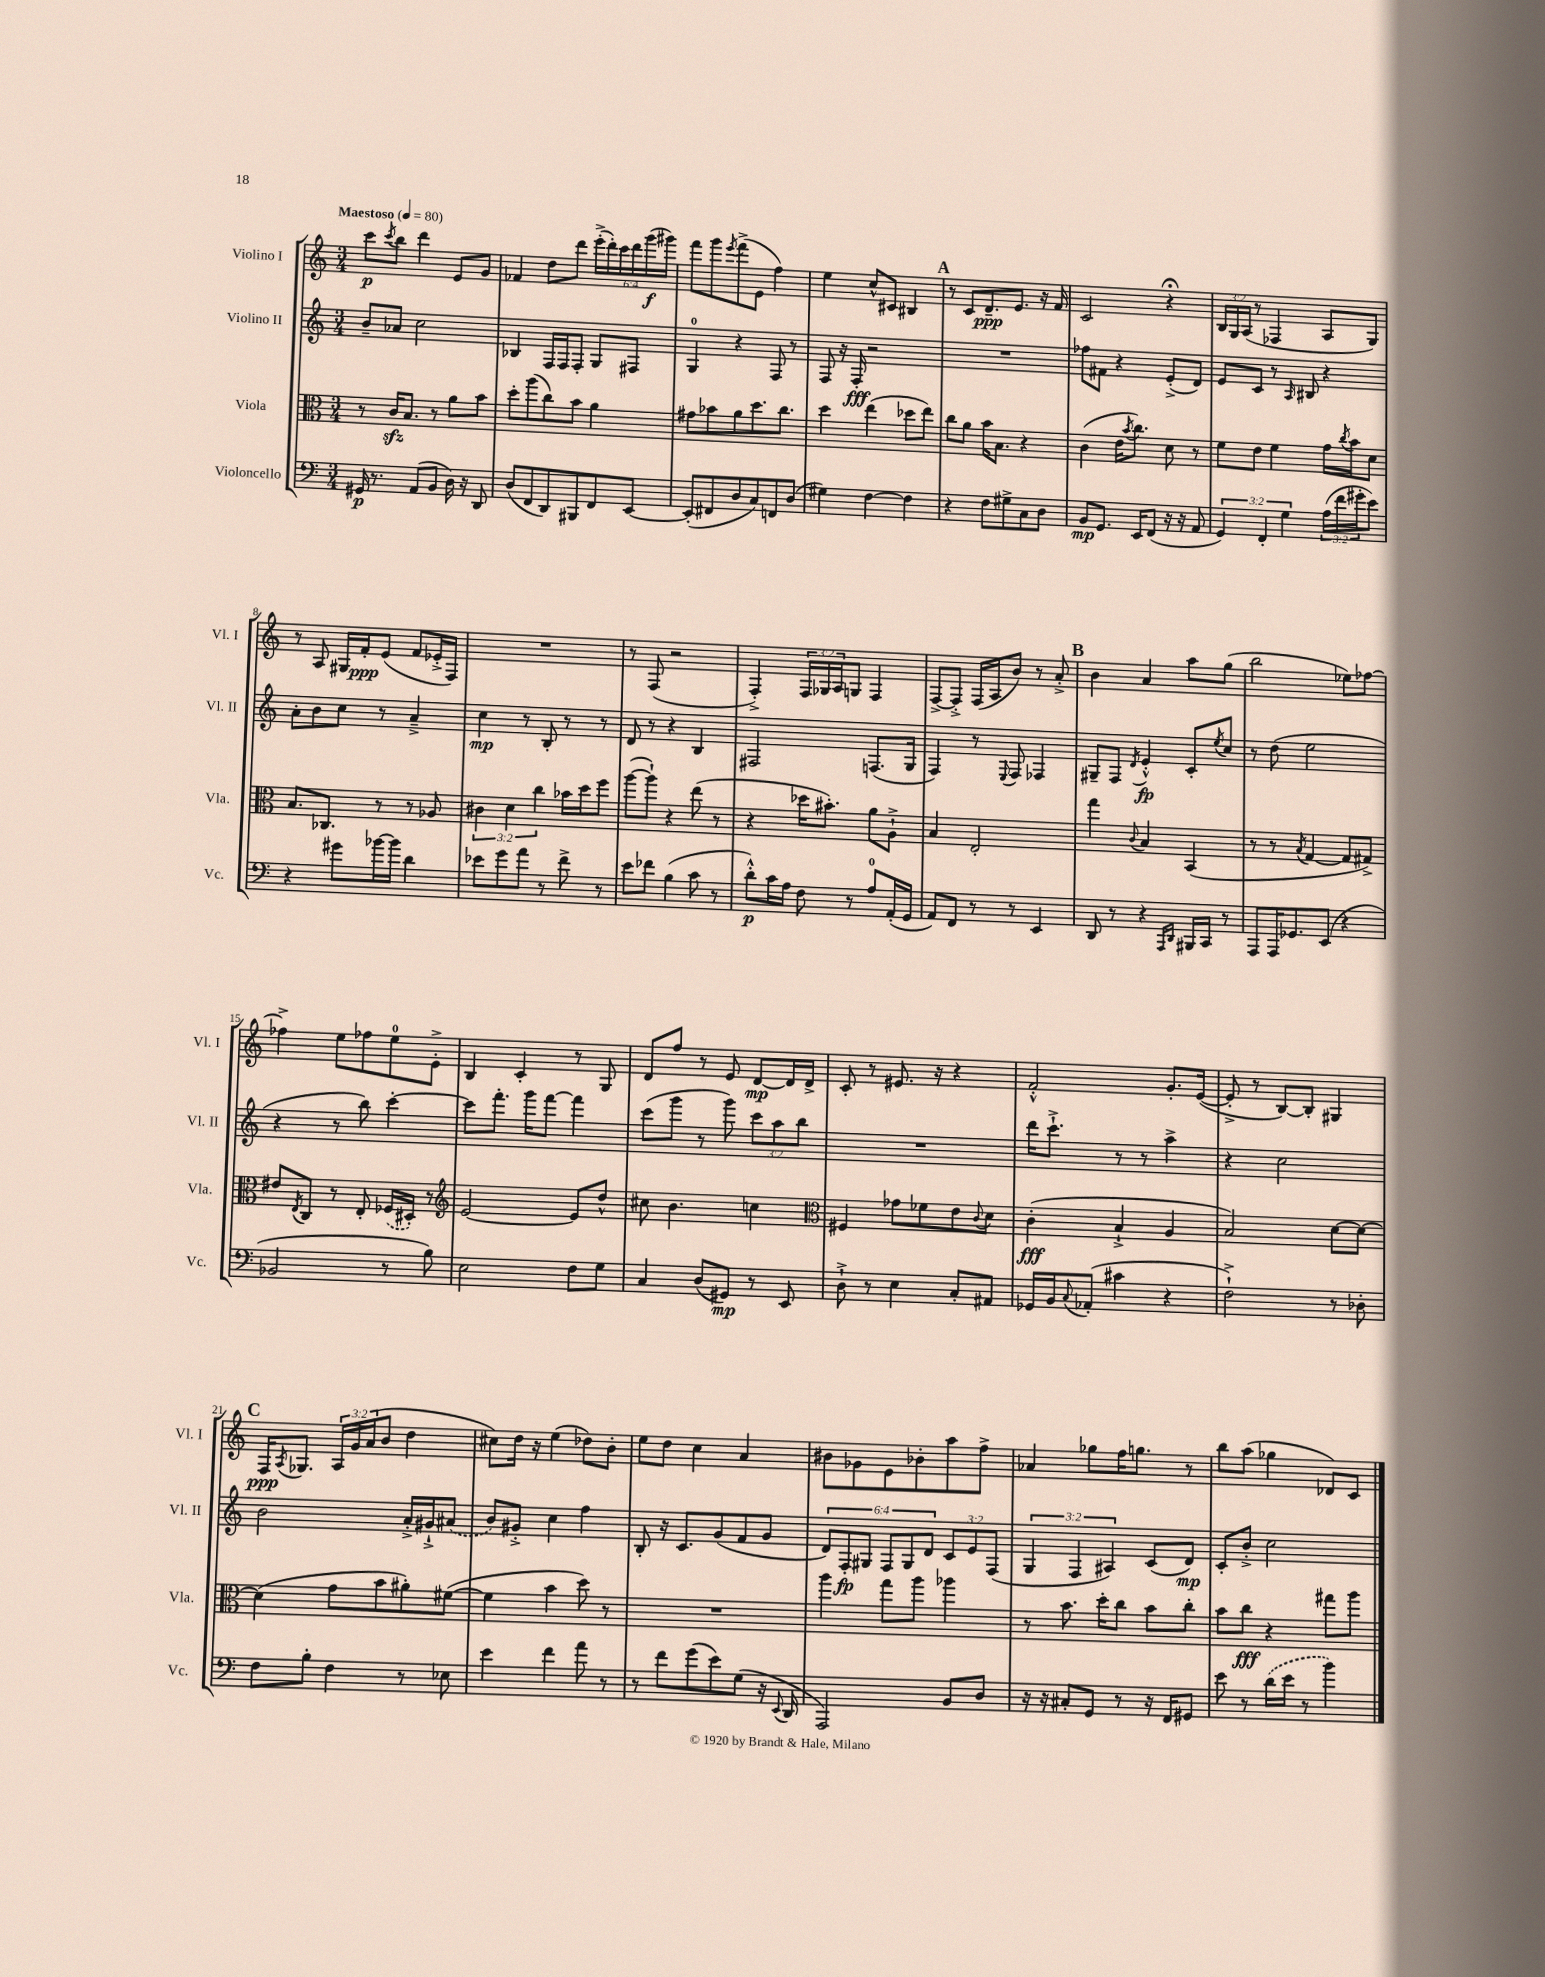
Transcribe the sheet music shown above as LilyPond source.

<<
\new StaffGroup <<
\new Staff = "s0" \with { instrumentName = "Violino I" shortInstrumentName = "Vl. I" } {
    \clef treble \key c \major \numericTimeSignature \time 3/4 \override Staff.TupletNumber.text = #tuplet-number::calc-fraction-text \tempo "Maestoso" 4 = 80
    c'''8\p \acciaccatura { c'''8 } b''8 d'''4 e'8 g'8 |
    fes'4 d''8 d'''8 \tuplet 6/4 { e'''16-.->( d'''16-.) c'''16 d'''16 g'''16\f( gis'''16) } |
    f'''8 g'''8 \acciaccatura { e'''8 } f'''8->( e'8 f''4) |
    e''4 c''8-^ cis'8 bis4 |
    \mark \markup { \bold "A" } r8 c'8 d'8.--\ppp e'8. r16 f'16 |
    c'2 r4\fermata |
    \tuplet 3/2 { b16 g16 a16( } r8 fes4 a8 g8) |
    r8 a8 gis16 f'16-.\ppp e'8( f'8 ees'16-.-> f16) |
    R2. |
    r8 f8( r2 |
    f4-.->) \tuplet 3/2 { f16 ges16 a16 } g8 f4 |
    f8~-> f8-.-> f16( a16 b'8) r8 a'8-.-> |
    \mark \markup { \bold "B" } b'4 a'4 a''8 g''8( |
    b''2 ees''8) fes''8~ |
    fes''4-> e''8 fes''8 e''8-0 e'8-.-> |
    b4 c'4-. r8 g8 |
    d'8 f''8 r8 e'8 d'8~\mp d'16 d'16-> |
    c'8-. r8 eis'8. r16 r4 |
    f'2-.-^ g'8.-. e'16~( |
    e'8-.-> r8 b8~) b8-. gis4 |
    \mark \markup { \bold "C" } f16\ppp \acciaccatura { a8 } ges8. \tuplet 3/2 { a16 g'16 a'16( } b'8 d''4 |
    cis''8) d''16 r16 e''4( des''8) b'8-. |
    e''8 d''8 c''4 a'4 |
    bis'8 ges'8 e'8 bes'8-. a''8 f''8-> |
    aes'4 ges''8 f''16 g''8. r8 |
    b''8 a''8( ges''4 des'8) c'8 \bar "|." |
}
\new Staff = "s1" \with { instrumentName = "Violino II" shortInstrumentName = "Vl. II" } {
    \clef treble \key c \major \numericTimeSignature \time 3/4 \override Staff.TupletNumber.text = #tuplet-number::calc-fraction-text
    b'8-- aes'8 c''2 |
    bes4 f16 f16 f8-. g8 fis8 |
    g4-0 r4 f8 r8 |
    f8 r16 f16-.\fff r2 |
    \mark \markup { \bold "A" } R2. |
    fes''8 fis'8 r4 e'8-.->( d'8) |
    e'8 c'8 r8 \grace { a16 } bis8 r4 |
    a'8-. b'8 c''8 r8 a'4---> |
    c''4\mp r8 b8-. r8 r8 |
    d'8 r8 r4 b4 |
    fis2 f8.( g16 |
    f4) r8 \appoggiatura { e8 } f8 fes4 |
    \mark \markup { \bold "B" } gis8-- f8 \acciaccatura { d'8 } e'4-.-^\fp c'8-. \acciaccatura { e''8 } c''8 |
    r8 d''8( e''2 |
    r4 r8 b''8) c'''4~-. |
    c'''8 f'''8.-. g'''16 f'''8~ f'''4 |
    c'''8( g'''8 r8 g'''8) \tuplet 3/2 { c'''8 a''8 b''8 } |
    R2. |
    d'''16 c'''8.-!-> r8 r8 a''4-> |
    r4 c''2 |
    \mark \markup { \bold "C" } b'2 a'16-.-> gis'16-!-> \once \slurDashed ais'8( |
    b'8) gis'8-.-> c''4 f''4 |
    b8-. r16 c'8. g'8( f'8 g'8 |
    \tuplet 6/4 { d'8) f8-.\fp gis8 f8 gis8 d'8 } \tuplet 3/2 { c'8 e'8 f8( } |
    \tuplet 3/2 { g4 f4 ais4) } c'8( d'8\mp) |
    c'8-. b'8-.-> c''2 \bar "|." |
}
\new Staff = "s2" \with { instrumentName = "Viola" shortInstrumentName = "Vla." } {
    \clef alto \key c \major \numericTimeSignature \time 3/4 \override Staff.TupletNumber.text = #tuplet-number::calc-fraction-text
    r8 c'16\sfz b8. r8 a'8 b'8 |
    d''8-. a''8( c''8) b'8 a'4 |
    gis'8 bes'8 a'8 d''8. c''8. |
    d''4 e''4( des''8 e''8) |
    \mark \markup { \bold "A" } c''8 a'8 b'16 b8. r4 |
    c'4( e'16 \acciaccatura { b'8 } c''8.) d'8 r8 |
    f'8 e'8 f'4 g'16 \acciaccatura { c''8 } b'16 d'8 |
    b8. ces8. r8 r8 aes8 |
    \tuplet 3/2 { cis'4 d'4 c''4 } bes'16 d''16 f''8 |
    a''8~( a''8-!) r4 e''8( r8 |
    r4 des''16 bis'8.-.) a'8 a8-!-> |
    b4 e2-. |
    \mark \markup { \bold "B" } g''4 \appoggiatura { c'8 } b4 b,4( |
    r8 r8 \acciaccatura { b8 } g4~ g8 gis8->) |
    eis'8 \acciaccatura { e8 } c8 r8 e8-. \once \slurDashed fes16( dis16-.) r8 |
    \clef treble e'2~ e'8 d''8-^ |
    cis''8 b'4. c''4 |
    \clef alto fis4 ges'8 fes'8 e'8 \appoggiatura { c'8 } d'8 |
    c'4-.\fff( b4-!-> a4 |
    b2) d'8~ d'8~ |
    \mark \markup { \bold "C" } d'4( g'8 b'8 ais'8-.) fis'8~( |
    fis'4 b'4 d''8) r8 |
    R2. |
    a''4 g''8 a''8 aes''4 |
    r8 b'8. d''16-. c''8 b'8 c''8-. |
    b'8 c''8\fff r4 gis''8 a''8 \bar "|." |
}
\new Staff = "s3" \with { instrumentName = "Violoncello" shortInstrumentName = "Vc." } {
    \clef bass \key c \major \numericTimeSignature \time 3/4 \override Staff.TupletNumber.text = #tuplet-number::calc-fraction-text
    gis,16\p r8. a,8( b,8 d16) r16 d,8 |
    d8( f,8 d,8) bis,,8 f,8 e,8~ |
    e,8-.( fis,8 d8 c8) f,8 d8( |
    gis4) f4~ f4 |
    \mark \markup { \bold "A" } r4 f8 gis8-> c8 d8 |
    b,8\mp g,8. e,16 f,8( r16 r16 a,8 |
    \tuplet 3/2 { g,4) f,4-. g4 } \tuplet 3/2 { a16( f'16 gis'16-. } e'8) |
    r4 gis'8 bes'16~ bes'16 d'4 |
    ees'8 g'8 a'8 r8 f'8-> r8 |
    e'8 fes'8 b4( c'8 r8 |
    d'8-.-^\p) c'16 a16 f8 r8 a8-0 a,16-.( g,16 |
    a,8) f,8 r8 r8 e,4 |
    \mark \markup { \bold "B" } d,8 r8 r4 \grace { a,,16 d,16 } bis,,16 c,16 r8 |
    a,,8 a,,16 ges,8. e,8( r4 |
    bes,2 r8 b8) |
    e2 f8 g8 |
    c4 d8( gis,8\mp) r8 e,8 |
    d8-!-> r8 e4 c8-. ais,8 |
    ges,16 b,16 \appoggiatura { c8 } aes,8-.( cis'4 r4 |
    f2-!->) r8 des8-. |
    \mark \markup { \bold "C" } f8 b8-. f4 r8 ees8 |
    e'4 f'4 a'8 r8 |
    r8 f'8 g'8( e'8) g8( r16 \appoggiatura { e,8 } d,16 |
    a,,2) b,8 d8 |
    r16 r16 cis8-. g,8 r8 r16 f,16 gis,8 |
    e'8 r8 \once \slurDashed d'16( e'16 r8 b'4) \bar "|." |
}
>>
>>
